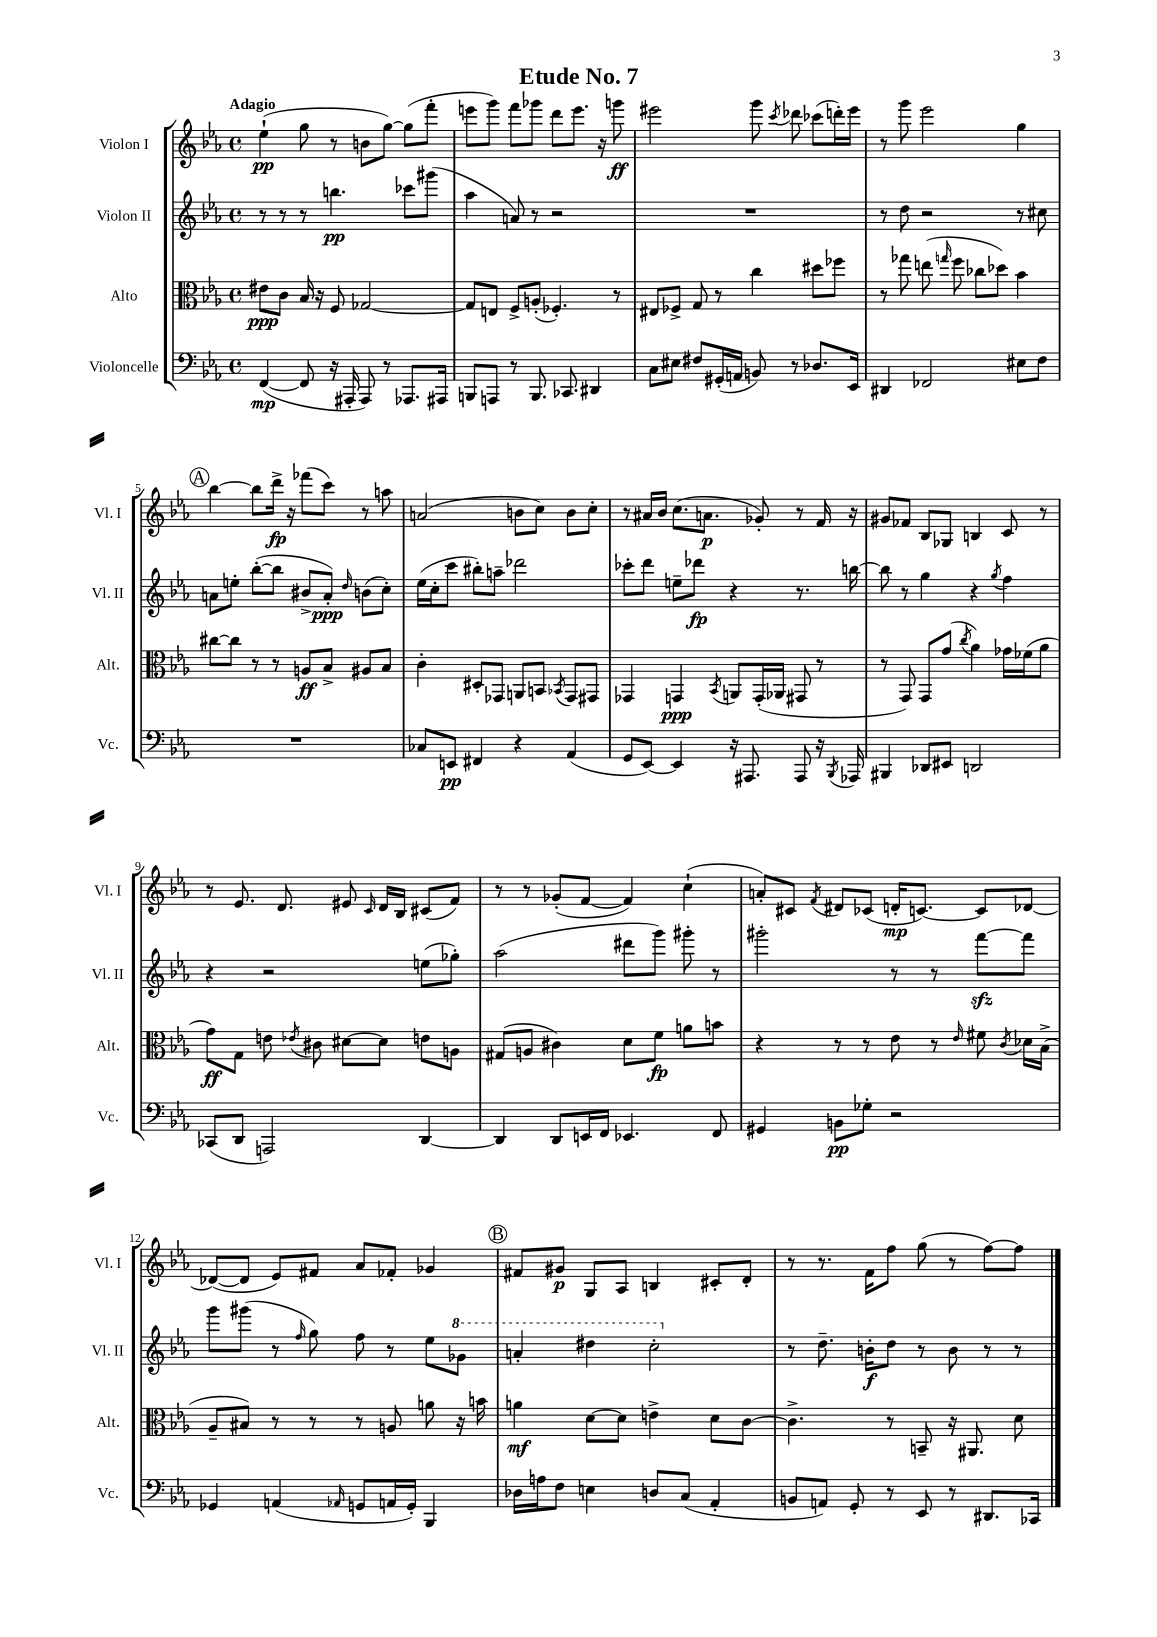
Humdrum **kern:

**kern	**dynam	**kern	**dynam	**kern	**dynam	**kern	**dynam
*part4	*part4	*part3	*part3	*part2	*part2	*part1	*part1
*staff4	*staff4	*staff3	*staff3	*staff2	*staff2	*staff1	*staff1
*I"Violoncelle	*	*I"Alto	*	*I"Violon II	*	*I"Violon I	*
*I'Vc.	*	*I'Alt.	*	*I'Vl. II	*	*I'Vl. I	*
*clefF4	*	*clefC3	*	*clefG2	*	*clefG2	*
*k[b-e-a-]	*	*k[b-e-a-]	*	*k[b-e-a-]	*	*k[b-e-a-]	*
*M4/4	*	*M4/4	*	*M4/4	*	*M4/4	*
*met(c)	*	*met(c)	*	*met(c)	*	*met(c)	*
=1	=1	=1	=1	=1	=1	=1	=1
!	!	!	!	!	!	!LO:TX:a:B:t=Adagio	!
([4FF/	mp	8e#X\L	ppp	8r	.	(4ee-`\	pp
.	.	8c\J	.	8r	.	.	.
8FF/]	.	16B-/	.	8r	.	8gg\	.
.	.	16r	.	.	.	.	.
16r	.	8F/	.	4.bbn\	pp	8r	.
16AAA#X'/	.	.	.	.	.	.	.
8AAA#/)	.	[2G-X/	.	.	.	8bn\L	.
8r	.	.	.	.	.	[8gg\J)	.
8.AAA-X/L	.	.	.	8ccc-X\L	.	(8gg\L]	.
.	.	.	.	(8ggg#X\J	.	8fff'\J	.
16AAA#X/Jk	.	.	.	.	.	.	.
=2	=2	=2	=2	=2	=2	=2	=2
8BBBn/L	.	8G-/L]	.	4aa-\	.	8eeen\L	.
8AAAn/J	.	8En/J	.	.	.	8ggg\J)	.
8r	.	8F^/L	.	8an/)	.	8fff\L	.
8.BBB/	.	(8An'/J	.	8r	.	8ggg-X\J	.
.	.	4.F-X'/)	.	2r	.	8ddd\L	.
8.CC-X/	.	.	.	.	.	.	.
.	.	.	.	.	.	8.eee\J	.
4DD#X/	.	.	.	.	.	.	.
.	.	.	.	.	.	16r	.
.	.	8r	.	.	.	8gggn\	ff
=3	=3	=3	=3	=3	=3	=3	=3
8C\L	.	8E#X/L	.	1r	.	2eee#X\	.
8E#X\J	.	8F-X^/J	.	.	.	.	.
8F#X/L	.	8G/	.	.	.	.	.
(16GG#X'/L	.	8r	.	.	.	.	.
16AAn/JJ	.	.	.	.	.	.	.
8BBn/)	.	4cc\	.	.	.	8ggg\	.
.	.	.	.	.	.	8qccc/	.
8r	.	.	.	.	.	8ddd-X\	.
8.D-X/L	.	8dd#X\L	.	.	.	(8ccc-X\L	.
.	.	8ff-X\J	.	.	.	16dddn'\L)	.
16EE-/Jk	.	.	.	.	.	16eee#\JJ	.
=4	=4	=4	=4	=4	=4	=4	=4
4DD#X/	.	8r	.	8r	.	8r	.
.	.	8gg-X\	.	8dd\	.	8ggg\	.
2FF-X/	.	(8een\	.	2r	.	2eee-\	.
.	.	16qqggn/	.	.	.	.	.
.	.	8ff\	.	.	.	.	.
.	.	8cc-X\L	.	.	.	.	.
.	.	8dd-X\J)	.	.	.	.	.
8E#X\L	.	4b-\	.	8r	.	4gg\	.
8F\J	.	.	.	8cc#X\	.	.	.
!!LO:LB:g=z
!!LO:REH:place=s1:t=A
=5	=5	=5	=5	=5	=5	=5	=5
1r	.	[8cc#X\L	.	8an\L	.	[4bb-\	.
.	.	8cc#\J]	.	8een'\J	.	.	.
.	.	8r	.	([8bb-'\L	.	8bb-\L]	.
.	.	8r	.	8bb-\J]	.	16ddd^\Jk	fp
.	.	.	.	.	.	16r	.
.	.	8An/L	ff	8b#X^/L	.	(8fff-X\L	.
.	.	8B-^/J	.	8a'/J)	ppp	8ccc\J)	.
.	.	.	.	16qqdd/	.	.	.
.	.	8A#X/L	.	(8bn\L	.	8r	.
.	.	8B-/J	.	8cc'\J)	.	8aan\	.
=6	=6	=6	=6	=6	=6	=6	=6
8C-X/L	.	4c'\	.	(16ee-\LL	.	(2an/	.
.	.	.	.	16cc'\J	.	.	.
8EEn/J	pp	.	.	8ccc\J	.	.	.
4FF#X/	.	8D#X'/L	.	8bb#X'\L)	.	.	.
.	.	8GG-X/J	.	8aan~\J	.	.	.
4r	.	8AAn/L	.	2ddd-X\	.	8bn\L	.
.	.	8BBn/J	.	.	.	8cc\J)	.
.	.	8qBB-X/	.	.	.	.	.
(4AA-/	.	8GG-/L	.	.	.	8b\L	.
.	.	8GG#X/J	.	.	.	8cc'\J	.
=7	=7	=7	=7	=7	=7	=7	=7
8GG/L	.	4GG-X/	.	8ccc-X'\L	.	8r	.
[8EE-/J)	.	.	.	8ddd\J	.	16a#X/LL	.
.	.	.	.	.	.	16b-/JJ	.
4EE-/]	.	4GGn/	ppp	8een~\L	.	(8.cc\L	.
.	.	.	.	8ddd-X\J	fp	.	.
.	.	.	.	.	.	8.an\J	p
.	.	8qBB-/	.	.	.	.	.
16r	.	8AAn/L	.	4r	.	.	.
8.AAA#X/	.	.	.	.	.	.	.
.	.	(16GG'/L	.	.	.	8g-X'/)	.
.	.	16AA-X/JJ	.	.	.	.	.
8AAA#/	.	8GG#X/	.	8.r	.	8r	.
16r	.	8r	.	.	.	16f/	.
8qBBB-/	.	.	.	.	.	.	.
16AAA-X/	.	.	.	[16bbn\	.	16r	.
=8	=8	=8	=8	=8	=8	=8	=8
4BBB#X/	.	8r	.	8bb\]	.	8g#X/L	.
.	.	8GG/)	.	8r	.	8f-X/J	.
8DD-X/L	.	8GG/L	.	4gg\	.	8B-/L	.
8EE#X/J	.	(8g/J	.	.	.	8G-X/J	.
.	.	8qcc/	.	.	.	.	.
2DDn/	.	4a-\)	.	4r	.	4Bn/	.
.	.	.	.	8qgg/	.	.	.
.	.	16g-X\LL	.	4ff\	.	8c/	.
.	.	(16f-X\J	.	.	.	.	.
.	.	8a-\J	.	.	.	8r	.
!!LO:LB:g=z
=9	=9	=9	=9	=9	=9	=9	=9
(8CC-X/L	.	8g\L)	ff	4r	.	8r	.
8DD/J	.	8G\J	.	.	.	8.e-/	.
2AAAn/)	.	8en\	.	2r	.	.	.
.	.	.	.	.	.	8.d/	.
.	.	8qe-X/	.	.	.	.	.
.	.	8c#X\	.	.	.	.	.
.	.	[8d#X\L	.	.	.	8e#X/	.
.	.	.	.	.	.	16qqc/	.
.	.	8d#\J]	.	.	.	16d/LL	.
.	.	.	.	.	.	16B-/JJ	.
[4DD/	.	8en\L	.	(8een\L	.	(8c#X/L	.
.	.	8An\J	.	8gg-X'\J)	.	8f/J)	.
=10	=10	=10	=10	=10	=10	=10	=10
4DD/]	.	(8G#X/L	.	(2aa-\	.	8r	.
.	.	8An/J	.	.	.	8r	.
8DD/L	.	4c#X\)	.	.	.	(8g-X'/L	.
16EEn/L	.	.	.	.	.	[8f/J	.
16FF/JJ	.	.	.	.	.	.	.
4.EE-X/	.	8d\L	.	8ddd#X\L	.	4f/])	.
.	.	8f\J	fp	8ggg\J)	.	.	.
.	.	8an\L	.	8ggg#X'\	.	(4cc`\	.
8FF/	.	8bn\J	.	8r	.	.	.
=11	=11	=11	=11	=11	=11	=11	=11
4GG#X/	.	4r	.	2ggg#X'\	.	8an'/L)	.
.	.	.	.	.	.	8c#X/J	.
.	.	.	.	.	.	8qf/	.
8BBn\L	pp	8r	.	.	.	8d#X/L	.
8G-X'\J	.	8r	.	.	.	(8c-X/J	.
2r	.	8e-\	.	8r	.	16dn'/KL	mp
.	.	.	.	.	.	[8.cn/J)	.
.	.	8r	.	8r	.	.	.
.	.	16qqe-/	.	.	.	.	.
.	.	8f#X\	.	[8fffzz\L	.	8c/L]	.
.	.	8qc/	.	.	.	.	.
.	.	16d-X\LL	.	8fff\J]	.	[8d-X/J	.
.	.	(16B-^\JJ	.	.	.	.	.
!!LO:LB:g=z
=12	=12	=12	=12	=12	=12	=12	=12
4GG-X/	.	8A-~/L	.	8ggg\L	.	(8d-X/L_	.
.	.	8B#X/J)	.	(8ggg#X\J	.	8d-/J]	.
(4AAn/	.	8r	.	8r	.	8e-/L)	.
.	.	.	.	16qqff/	.	.	.
.	.	8r	.	8gg\)	.	8f#X/J	.
16qqAA-X/	.	.	.	.	.	.	.
8GGn/L	.	8r	.	8ff\	.	8a-/L	.
16AAn/L	.	8An/	.	8r	.	8f-X'/J	.
16GG'/JJ)	.	.	.	.	.	.	.
4BBB-/	.	8an\	.	8ee-\L	.	4g-X/	.
*	*	*	*	*8va	*	*	*
.	.	16r	.	8gg-X\J	.	.	.
.	.	16bn\	.	.	.	.	.
!!LO:REH:place=s1:t=B
=13	=13	=13	=13	=13	=13	=13	=13
16D-X\LL	.	4an\	mf	4aan'/	.	8f#X/L	.
16An\J	.	.	.	.	.	.	.
8F\J	.	.	.	.	.	8g#X/J	p
4En\	.	[8d\L	.	4ddd#X\	.	8G/L	.
.	.	8d\J]	.	.	.	8A-/J	.
8Dn/L	.	4en^\	.	2ccc'\	.	4Bn/	.
(8C/J	.	.	.	.	.	.	.
4AA-'/	.	8d\L	.	.	.	8c#X'/L	.
.	.	[8c\J	.	.	.	8d'/J	.
=14	=14	=14	=14	=14	=14	=14	=14
*	*	*	*	*X8va	*	*	*
8BBn/L	.	4.c^\]	.	8r	.	8r	.
8AAn/J)	.	.	.	8.dd~\	.	8.r	.
8GG'/	.	.	.	.	.	.	.
.	.	.	.	16bn'\KL	f	16f\KL	.
8r	.	8r	.	8dd\J	.	8ff\J	.
8EE-/	.	8BBn~/	.	8r	.	(8gg\	.
8r	.	16r	.	8b\	.	8r	.
.	.	8.AA#X/	.	.	.	.	.
8.DD#X/L	.	.	.	8r	.	[8ff\L)	.
.	.	8d\	.	8r	.	8ff\J]	.
16CC-X/Jk	.	.	.	.	.	.	.
==	==	==	==	==	==	==	==
*-	*-	*-	*-	*-	*-	*-	*-
